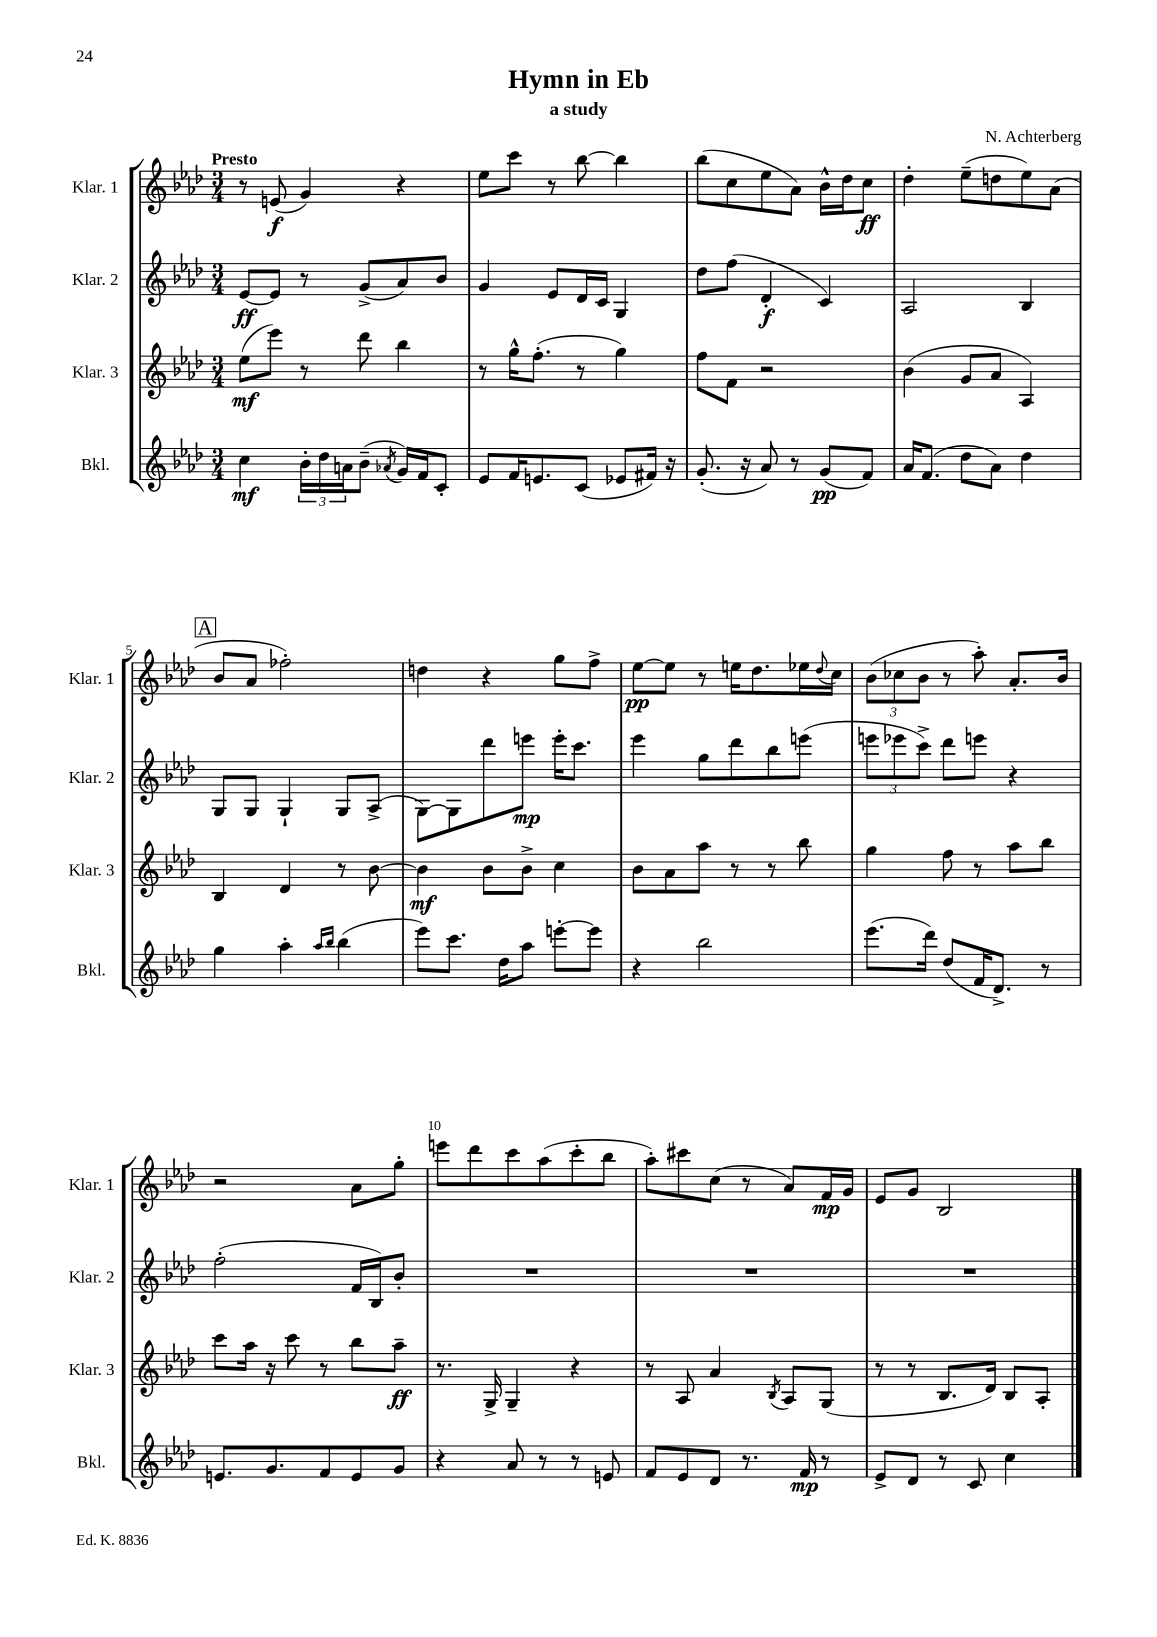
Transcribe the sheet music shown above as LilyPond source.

\header { title = "Hymn in Eb" composer = "N. Achterberg" subtitle = "a study" }
<<
\new StaffGroup <<
\new Staff = "s0" \with { instrumentName = "Klar. 1" shortInstrumentName = "Klar. 1" } {
    \clef treble \key aes \major \numericTimeSignature \time 3/4 \tempo "Presto"
    r8 e'8\f( g'4) r4 |
    ees''8 c'''8 r8 bes''8~ bes''4 |
    bes''8( c''8 ees''8 aes'8) bes'16-^ des''16 c''8\ff |
    des''4-. ees''8--( d''8 ees''8) aes'8( |
    \mark \markup { \box "A" } bes'8 aes'8 fes''2-.) |
    d''4 r4 g''8 f''8-> |
    ees''8~\pp ees''8 r8 e''16 des''8. ees''16 \appoggiatura { des''8 } c''16 |
    \tuplet 3/2 { bes'8( ces''8 bes'8 } r8 aes''8-.) aes'8.-. bes'16 |
    r2 aes'8 g''8-. |
    e'''8 des'''8 c'''8 aes''8( c'''8-. bes''8 |
    aes''8-.) cis'''8 c''8( r8 aes'8) f'16\mp g'16 |
    ees'8 g'8 bes2 \bar "|." |
}
\new Staff = "s1" \with { instrumentName = "Klar. 2" shortInstrumentName = "Klar. 2" } {
    \clef treble \key aes \major \numericTimeSignature \time 3/4
    ees'8~\ff ees'8 r8 g'8->( aes'8) bes'8 |
    g'4 ees'8 des'16 c'16 g4 |
    des''8 f''8( des'4-.\f c'4) |
    aes2 bes4 |
    \mark \markup { \box "A" } g8 g8 g4-! g8 aes8->( |
    g8~) g8 des'''8 e'''8\mp e'''16-. c'''8. |
    ees'''4 g''8 des'''8 bes''8 e'''8( |
    \tuplet 3/2 { e'''8 ees'''8 c'''8->) } des'''8 e'''8 r4 |
    f''2-.( f'16 bes16) bes'8-. |
    R2. |
    R2. |
    R2. \bar "|." |
}
\new Staff = "s2" \with { instrumentName = "Klar. 3" shortInstrumentName = "Klar. 3" } {
    \clef treble \key aes \major \numericTimeSignature \time 3/4
    ees''8\mf( ees'''8) r8 des'''8 bes''4 |
    r8 g''16-^ f''8.-.( r8 g''4) |
    f''8 f'8 r2 |
    bes'4( g'8 aes'8 aes4) |
    \mark \markup { \box "A" } bes4 des'4 r8 bes'8~ |
    bes'4\mf bes'8 bes'8-> c''4 |
    bes'8 aes'8 aes''8 r8 r8 bes''8 |
    g''4 f''8 r8 aes''8 bes''8 |
    c'''8 aes''16 r16 c'''8 r8 bes''8 aes''8--\ff |
    r8. g16-> g4-- r4 |
    r8 aes8 aes'4 \acciaccatura { bes8 } aes8 g8( |
    r8 r8 bes8. des'16) bes8 aes8-. \bar "|." |
}
\new Staff = "s3" \with { instrumentName = "Bkl." shortInstrumentName = "Bkl." } {
    \clef treble \key aes \major \numericTimeSignature \time 3/4
    c''4\mf \tuplet 3/2 { bes'16-. des''16 a'16 } bes'8--( \acciaccatura { aes'8 } g'16) f'16 c'8-. |
    ees'8 f'16 e'8. c'8( ees'8 fis'16) r16 |
    g'8.-.( r16 aes'8) r8 g'8\pp( f'8) |
    aes'16 f'8.( des''8 aes'8) des''4 |
    \mark \markup { \box "A" } g''4 aes''4-. \grace { aes''16 bes''16 } bes''4( |
    ees'''8) c'''8. des''16 aes''8 e'''8~-. e'''8 |
    r4 bes''2 |
    ees'''8.( des'''16) des''8( f'16 des'8.->) r8 |
    e'8. g'8. f'8 e'8 g'8 |
    r4 aes'8 r8 r8 e'8 |
    f'8 ees'8 des'8 r8. f'16\mp r8 |
    ees'8-> des'8 r8 c'8 c''4 \bar "|." |
}
>>
>>
\layout { \context { \Score \override BarNumber.break-visibility = ##(#f #t #t) barNumberVisibility = #(every-nth-bar-number-visible 5) } }
